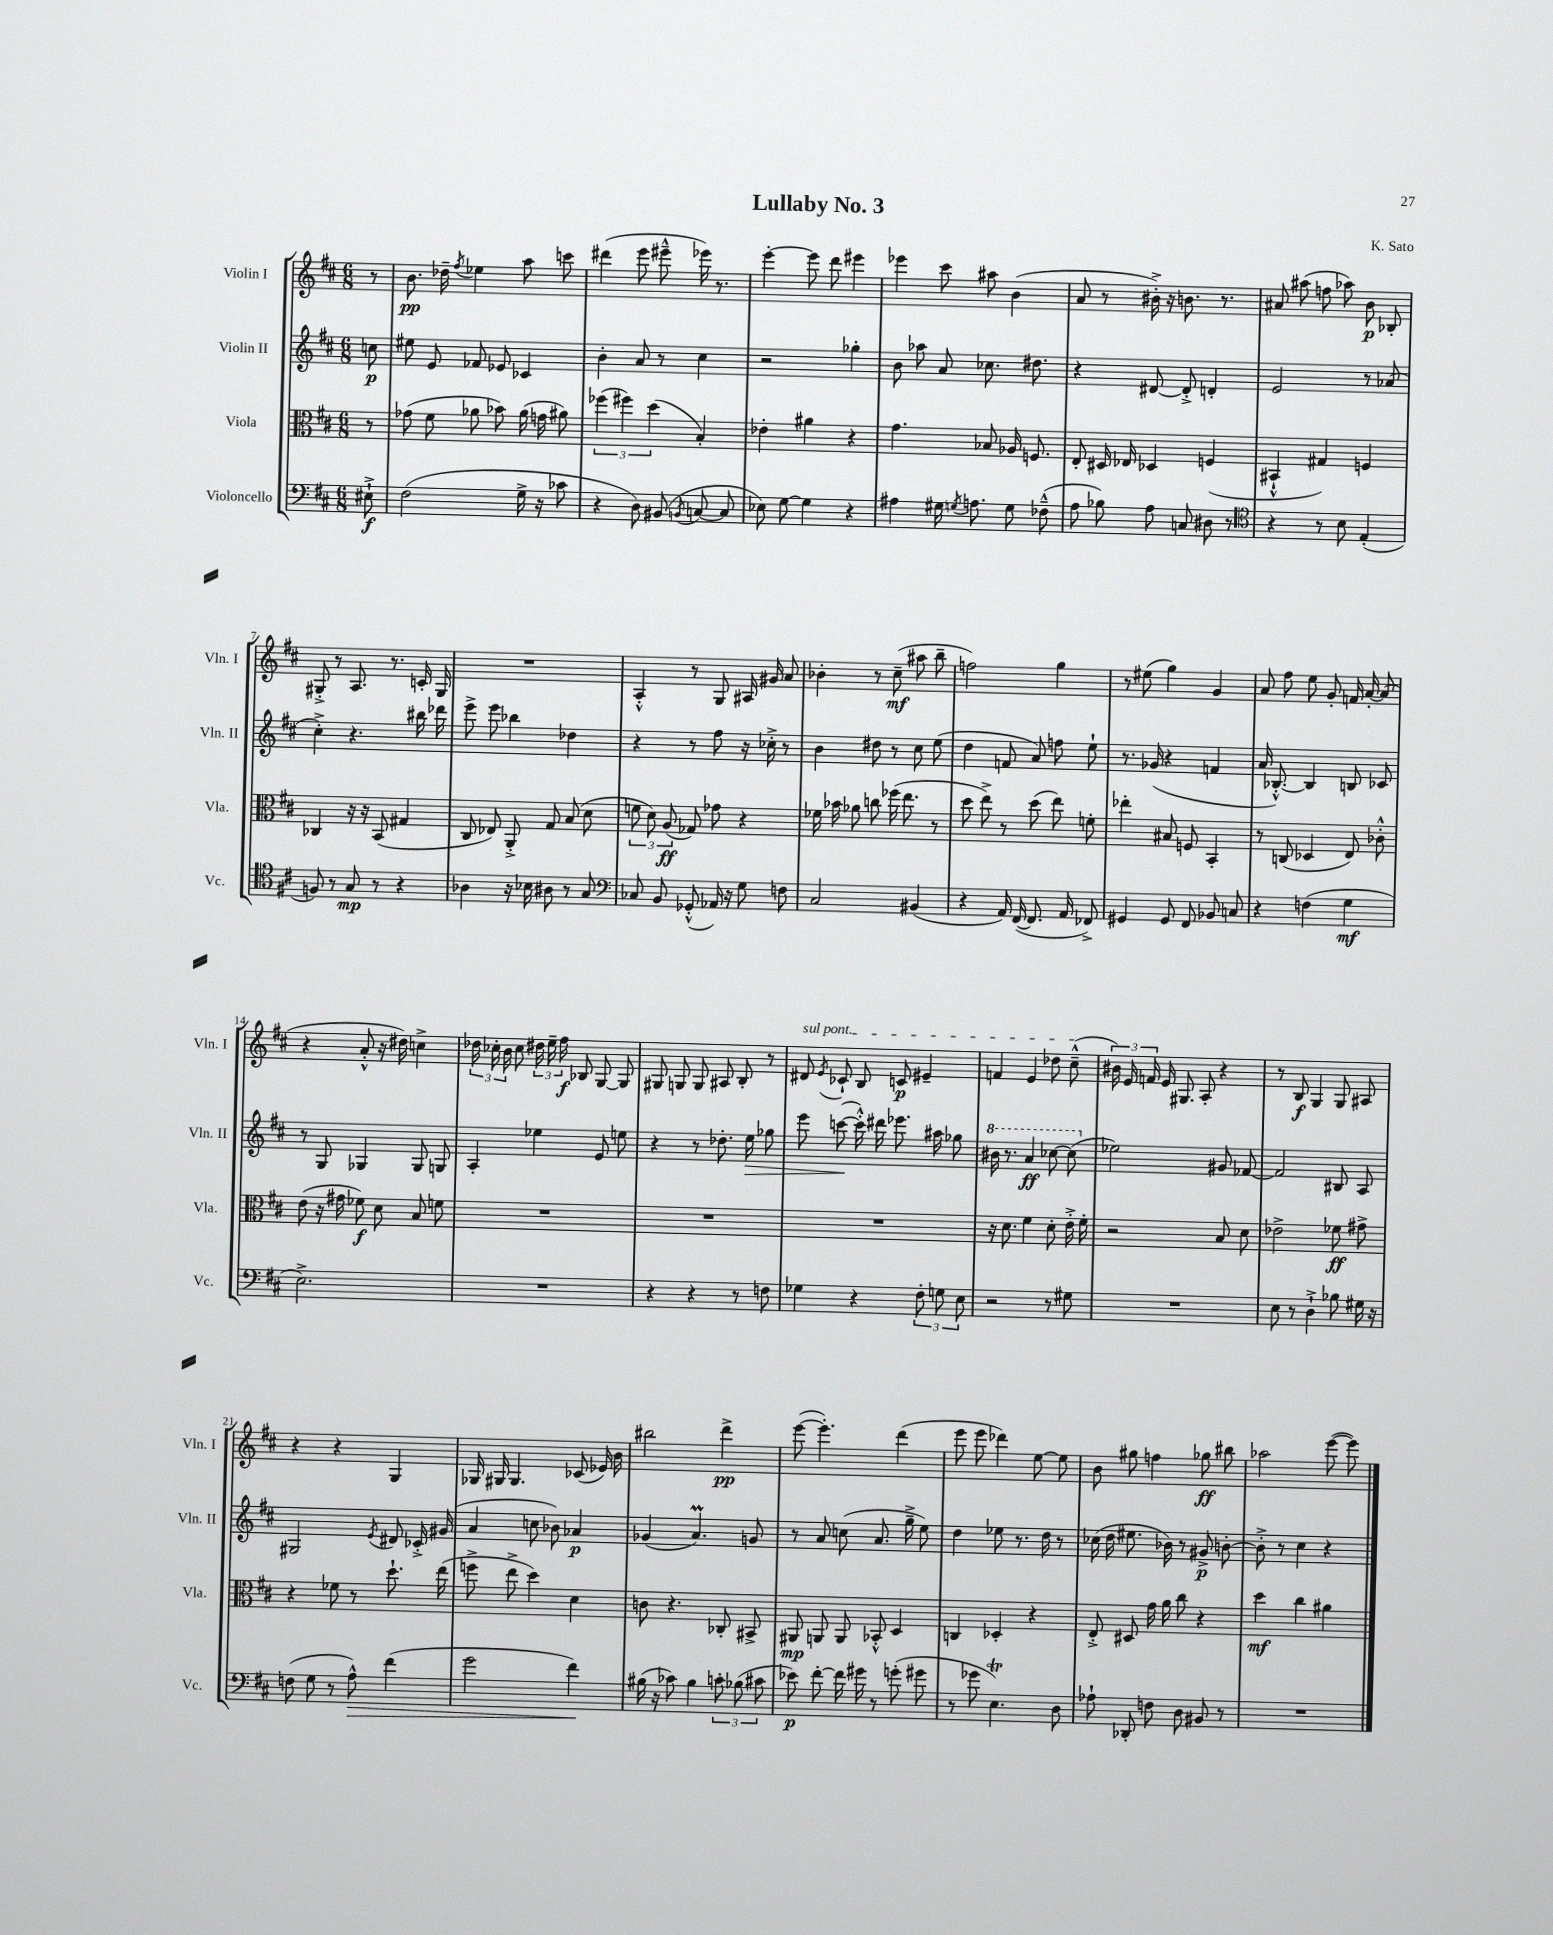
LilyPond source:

\header { title = "Lullaby No. 3" composer = "K. Sato" }
<<
\new StaffGroup <<
\new Staff = "s0" \with { instrumentName = "Violin I" shortInstrumentName = "Vln. I" } {
    \clef treble \key d \major \numericTimeSignature \time 6/8 \partial 8
    \autoBeamOff r8 |
    b'8.\pp des''16-- \acciaccatura { fis''8 } ees''4 a''8 c'''8 |
    dis'''4( e'''8 eis'''8---^ ees'''16) r8. |
    e'''4~-. e'''8 d'''8 eis'''4 |
    ees'''4 cis'''8 ais''8 b'4( |
    a'8 r8 bis'16-.->) r16 b'8. r8. |
    ais'8 ais''8( f''8 aes''8) b'8\p bes8-. |
    gis8-.-> r8 a8. r8. c'16-. gis16 |
    R2. |
    a4-.-^ r8 g8 ais16 gis'16 a'8 |
    bes'4-. r8 cis''8--\mf( ais''8 b''8-- |
    f''2) g''4 |
    r8 eis''8( g''4) g'4 |
    a'8 fis''8 e''8 g'8-. f'16 a'16~-. a'8( |
    r4 a'8-.-^ r16 dis''16) c''4-> |
    \tuplet 3/2 { des''16 ces''16-. b'16 } ces''8 \tuplet 3/2 { dis''16 e''16-- fis''16\f } bes8 g8~ g8 |
    gis8 g8 g8 ais8 b8-. r8 |
    \once \override TextSpanner.bound-details.left.text = \markup { \italic "sul pont." } dis'8\startTextSpan \acciaccatura { e'8 } ces'8-! b8 c'8\p eis'4-- |
    f'4 e'4 des''8 cis''8---^\stopTextSpan( |
    \tuplet 3/2 { bis'16) e'16 f'16 } e'16 gis8. a8-. r4 |
    r8 b8\f g4 g8 ais8 |
    r4 r4 g4 |
    ges16 gis16 gis4. ces'8( ees'16) b'16 |
    bis''2 d'''4->\pp |
    e'''8~( e'''4.-.) d'''4( |
    e'''8 e'''8 des'''4) e''8~ e''8 |
    b'8 gis''8 f''4 ges''8\ff bis''8 |
    aes''2 e'''8~( e'''8) \bar "|." |
}
\new Staff = "s1" \with { instrumentName = "Violin II" shortInstrumentName = "Vln. II" } {
    \clef treble \key d \major \numericTimeSignature \time 6/8 \partial 8
    \autoBeamOff c''8\p |
    eis''8 e'8 fes'8 ees'8 ces'4 |
    b'4-. a'8 r8 cis''4 |
    r2 ges''4-. |
    b'8 aes''8 a'8 ces''8. dis''8. |
    r4 dis'8~ dis'8-.-> d'4-. |
    e'2 r8 aes'8( |
    cis''4-.->) r4. bis''16 des'''16 |
    e'''8-> e'''8 bes''4 des''4 |
    r4 r8 fis''8 r16 ces''16-.-> r8 |
    b'4 dis''8 r8 cis''8 e''8( |
    d''4 f'8 a'8) f''8 e''8-! |
    r8. ges'16( r4 f'4 |
    a'16 bes8.~-.-^) bes4 b8 ces'8 |
    r8 g8 ges4 ges8 g8 |
    a4-. ees''4 e'8 e''8 |
    r4 r8 des''8.-. e''16\> ges''8 |
    e'''8 c'''8~\!( c'''16-.-^) dis'''16 ees'''8. ais''16 ges''8 |
    \ottava #1 bis''16 r8. a''4\ff ces'''8~ ces'''8( \ottava #0 |
    ees''2) gis'8 fes'8~ |
    fes'2 bis8 a8 |
    gis2 \acciaccatura { e'8 } dis'8 ces'16-.-> gis'16( |
    a'4 c''8 bes'8) aes'4\p |
    ges'4( a'4.\prall) g'8 |
    r8 a'8 c''8( a'8. g''16---> e''8) |
    d''4 ees''8 r8. d''16 r8 |
    ces''16( d''16 eis''8. bes'16) r8 gis'8->\p b'8~-. |
    b'8-.-> r8 cis''4 r4 \bar "|." |
}
\new Staff = "s2" \with { instrumentName = "Viola" shortInstrumentName = "Vla." } {
    \clef alto \key d \major \numericTimeSignature \time 6/8 \partial 8
    \autoBeamOff r8 |
    ges'8( fis'8 aes'8 bes'8) aes'16( g'16 ais'8) |
    \tuplet 3/2 { fes''4( fis''4) d''4( } b4-.) |
    ees'4-. ais'4 r4 |
    g'4. bes8 aes16 f8. |
    e8-. dis16 ees16 des4 f4( |
    bis,4-!-^ gis4) f4 |
    ces4 r16 r16 b,8( gis4 |
    cis8 ees8) a,8-.-> g8 b8( d'8 |
    \tuplet 3/2 { f'8 d'8) a8\ff( } ges8) ges'8 r4 |
    fes'16 bes'16 aes'8 c''8 fes''16( e''8. r8 |
    d''8 e''8->) r8 d''8( e''8) f'8-. |
    ees''4-. bis8 f8 b,4-. |
    r8 c8( des4 e8) ces'8-.-^ |
    e'8( r16 gis'16 fes'8\f) d'8 b8 f'8 |
    R2. |
    R2. |
    R2. |
    r16 d'8. fis'4 d'8-. e'16-.-> fis'16-. |
    r2 b8 d'8 |
    ees'2-> fes'8\ff gis'8-> |
    r4 fes'8 r8 d''8.-! e''16( |
    f''8-> e''8-> d''4) d'4 |
    c'8 r4. ces8-. bis,8-> |
    ais,8\mp a,8 a,8 bes,8-.-^ d4 |
    c4 des4-. r4 |
    e8-.-> dis8 g'16 a'16 cis''8 r4 |
    d''4\mf cis''4 ais'4 \bar "|." |
}
\new Staff = "s3" \with { instrumentName = "Violoncello" shortInstrumentName = "Vc." } {
    \clef bass \key d \major \numericTimeSignature \time 6/8 \partial 8
    \autoBeamOff eis8-!->\f |
    fis2( g16-> r16 ces'8 |
    r4 d8) bis,8( \acciaccatura { b,8 } c8~ c8 |
    ees8) g8~ g4 r4 |
    ais4 gis16 \acciaccatura { g8 } a8. g8 fes8---^( |
    a8 bes8) a8 c8 dis8 r8 |
    \clef tenor r4 r8 b8 e4-.( |
    f8) r8 g8\mp r8 r4 |
    aes4 r16 bes16 ais8 r8 g8 |
    \clef bass ces8 b,8 ges,8-.-^( aes,16) r16 g8 f8 |
    cis2 bis,4( |
    r4 a,16) fis,16~( fis,8. a,16 fes,8->) |
    gis,4 gis,8 fis,8 bes,8 c8 |
    r4 f4( g4\mf |
    e2.->) |
    R2. |
    r4 r4 r8 f8 |
    ges4 r4 \tuplet 3/2 { fis8-. g8 e8 } |
    r2 r8 gis8 |
    R2. |
    e8 r8 d4-!-> bes8 gis16 r16 |
    f8( g8 r8 a8-^\>) fis'4( |
    g'2 fis'4\!) |
    bis16( r16 ces'8) bis4 \tuplet 3/2 { c'8-. bes8( cis'8 } |
    ees'8\p) fis'8~-. fis'16 gis'16 r8 g'8-.( gis'8 |
    r8 ges'8 e4.\trill) d8 |
    aes8-! des,8-. f8 d8 bis,8 r8 |
    R2. \bar "|." |
}
>>
>>
